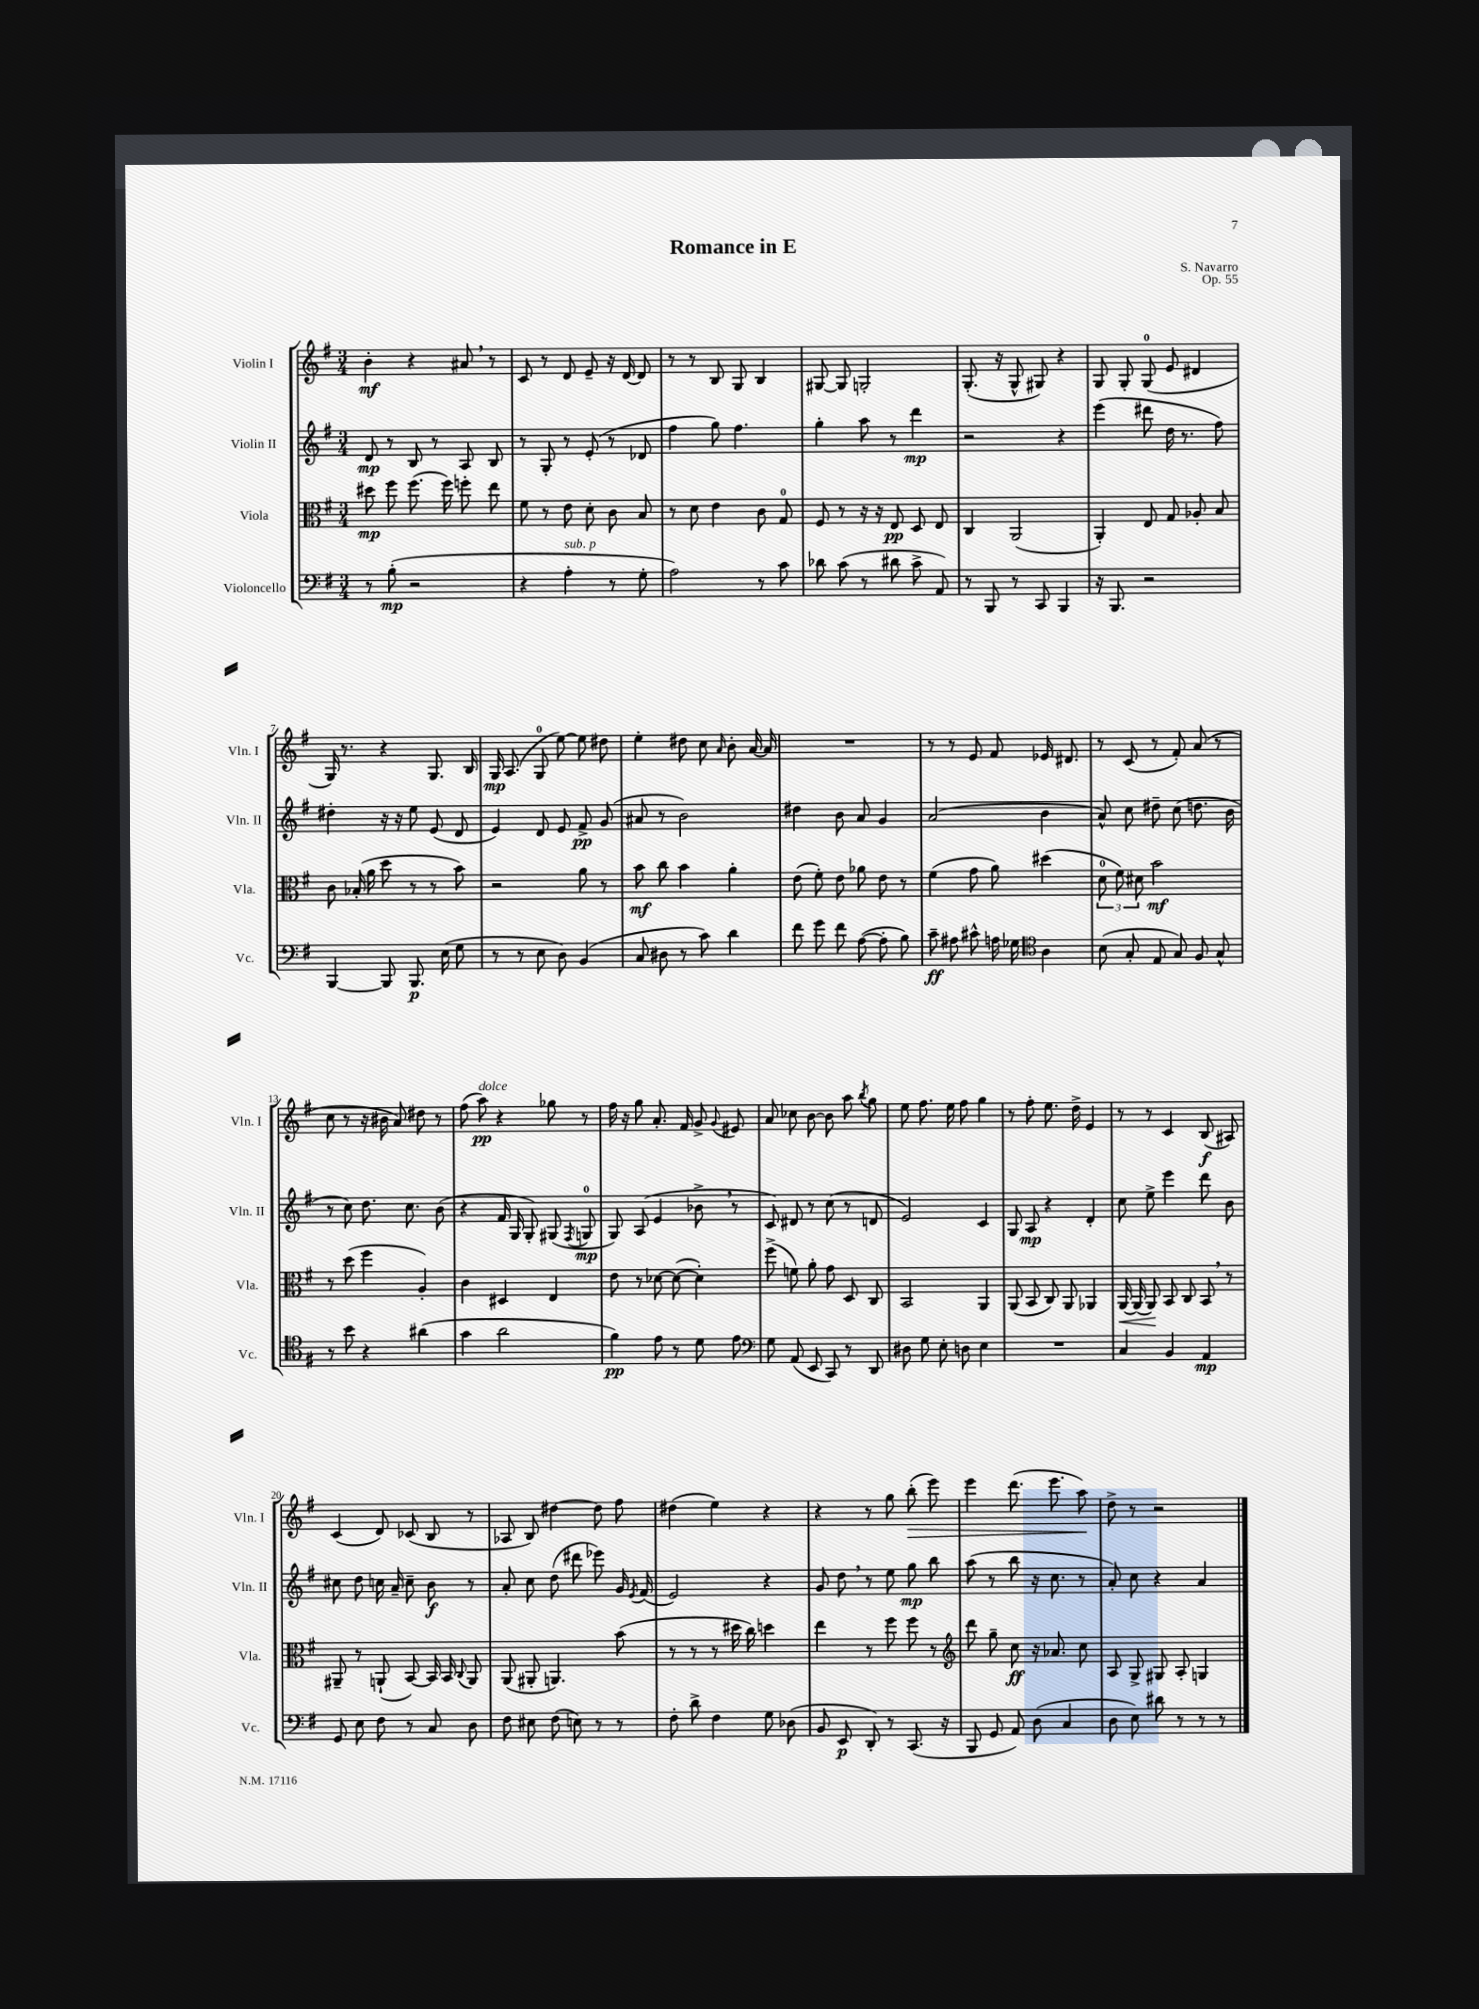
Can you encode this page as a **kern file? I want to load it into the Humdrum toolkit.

**kern	**kern	**kern	**kern
*staff4	*staff3	*staff2	*staff1
*clefF4	*clefC3	*clefG2	*clefG2
*k[f#]	*k[f#]	*k[f#]	*k[f#]
*M3/4	*M3/4	*M3/4	*M3/4
8r	8dd#	8d	4b'
(8B'	8ff#	8r	.
2r	(8.ff#	8B	4r
.	.	8r	.
.	16ff#)	.	.
.	8ff'	8A	8a#
.	8ee	8B	8r
=	=	=	=
4r	8f#	8r	8c
.	8r	8G'	8r
4A'	8e	8r	8d
.	8d'	(8e'	8e~
8r	8c	8r	16r
.	.	.	[16d
8G'	8B	8d-	8d]
=	=	=	=
2A)	8r	4ff#	8r
.	8d	.	8r
.	4e	8gg)	8B
.	.	4.ff#	8G
8r	8c	.	4B
8c	8G	.	.
=	=	=	=
8d-	8F#	4gg'	[8G#
(8c	8r	.	8G#]
8r	16r	8aa	2G'
.	16r	.	.
8d#	8E	8r	.
8c^	8D	4ddd	.
8AA)	8E	.	.
=	=	=	=
8r	4C	2r	(8.G'
8BBB	.	.	.
.	.	.	16r
8r	(2AA	.	8G^^
8CC	.	.	8G#)
4BBB	.	4r	4r
=	=	=	=
16r	4AA')	(4eee	8G
8.BBB	.	.	.
.	.	.	8G'
2r	8E	8ddd#	(8G
.	8G	16dd	8e
.	.	8.r	.
.	8A-'	.	4d#
.	8B	8ff#)	.
=	=	=	=
[4BBB	8c	4dd#'	16G)
.	.	.	8.r
.	(16B-'	.	.
.	16a	.	.
8BBB]	8dd	16r	4r
.	.	16r	.
8.BBB	8r	8ee	.
.	8r	(8e	8.G
(16E	.	.	.
8G	8b)	8d	.
.	.	.	16B
=	=	=	=
8r	2r	4e)	16G
.	.	.	(8.A
8r	.	.	.
8E	.	8d	8G
8D)	.	8e	[8ee)
(4BB	8a	8f#^	8ee]
.	8r	(8g	8dd#
=	=	=	=
8C	8b	8a#	4ee'
8D#	8cc	8r	.
8r	4b	2b)	8dd#
8c)	.	.	8cc
.	.	.	16qqa
4d	4a'	.	8b'
.	.	.	[16a
.	.	.	16a]
=	=	=	=
8f#	(8e	4dd#	2.r
8g	8f#')	.	.
8f#	8e	8b	.
([8A	8a-	8a	.
8A']	8e	4g	.
8B)	8r	.	.
=	=	=	=
8c~	(4f#	(2a	8r
8A#	.	.	8r
8c#^^	8g	.	8e
16A	8a)	.	8f#
16G-	.	.	.
*clefC4	*	*	*
4A	(4dd#	4b	16e-
.	.	.	8.d#
=	=	=	=
(8B	12d	8a^^)	8r
.	12f#)	.	.
8G'	.	8cc	(8c
.	12d#	.	.
8E	2b	8dd#~	8r
8G)	.	(8cc	8f#')
8F#	.	8.dd	(8a
8G^^	.	.	8r
.	.	16b	.
=	=	=	=
8r	8r	8r	8cc
8b	(8dd	8cc)	8r
4r	4ff#	8.dd	16r
.	.	.	16b#
.	.	.	8a)
.	.	8.cc	.
(4a#	4A')	.	8dd#
.	.	(8b	8r
=	=	=	=
4g	4c	4r	(8ff#
.	.	.	8aa)
2a	4D#	16f#	4r
.	.	16G	.
.	.	8G')	.
.	4E	(8G#	8gg-
.	.	8qF#	.
.	.	8G	8r
=	=	=	=
4f#)	8e	8G)	16ff#
.	.	.	16r
.	8r	(8A	8gg
8e	[8d-	4e	8.a'
8r	(8d-_	.	.
.	.	.	16f#
8d	4d-'])	8b-^	8g^
.	.	.	8qqg
8e	.	8r	8e#
=	=	=	=
*clefF4	*	*	*
8G	(8ff#^	8c)	8a
(8AA	8f)	8d#	8cc-
8EE	8a'	8r	[8b
8CC)	8g	(8cc	8b]
8r	8D	8r	8aa
.	.	.	8qbb
8DD	8C	8d	8gg
=	=	=	=
8D#	2BB	2e)	8ee
8G	.	.	8.ff#
8E'	.	.	.
.	.	.	16ee
8D	.	.	8ff#
4E	4AA	4c	4gg
=	=	=	=
2.r	(8AA	8G	8r
.	8BB	8A	8ff#'
.	8C)	4r	8.ee
.	8AA	.	.
.	.	.	16dd^
.	4AA-	4d'	4e
=	=	=	=
4C	[16AA	8cc	8r
.	(16AA]	.	.
.	8AA)	8ee^	8r
4BB	8BB	4eee	4c
.	8C	.	.
4AA	8BB	8ddd	(8B
.	8r	8b	8A#)
=	=	=	=
8GG	8AA#~	8cc#	(4c
8E	8r	8dd	.
8F#	(8AA`	16cc	8d)
.	.	16a~	.
8r	[8BB)	8cc~	(8c-
8C	16BB]	8b	8B
.	16BB	.	.
.	8qqC	.	.
8D	8AA	8r	8r
=	=	=	=
8F#	(8AA	8a'	8A-
8E#	8AA#'	8cc	8B)
(8F#	4.AA)	(8dd	[4dd#
8E)	.	8ddd#	.
8r	.	8eee-)	8dd#]
8r	(8b	16g	8ff#
.	.	8qe	.
.	.	(16f#	.
=	=	=	=
8F#'	8r	2e)	(4dd#
8d^	8r	.	.
4F#	8r	.	4ee)
.	16dd#	.	.
.	16cc)	.	.
8G	4dd	4r	4r
(8D-	.	.	.
=	=	=	=
8BB	4ee	8g	4r
8EE	.	8dd	.
8DD')	8r	8r	8r
8r	8ff#	8ee	8gg
(8.CC	8ff#	8gg	(8bb'
.	8r	8bb	8eee)
16r	.	.	.
=	=	=	=
*	*clefG2	*	*
8BBB	8ddd	(8aa	4eee
8GG	8gg~	8r	.
8AA)	8cc	8bb	(8.ddd
(8D	16r	16r	.
.	8.a-	8.cc	8.eee
4C	.	.	.
.	8cc	8r	8aa)
=	=	=	=
8D	8A	8a')	8dd^
8E)	8G^	8cc	8r
8d#	8G#	4r	2r
8r	8A'	.	.
8r	4G	4a	.
8r	.	.	.
==	==	==	==
*-	*-	*-	*-
